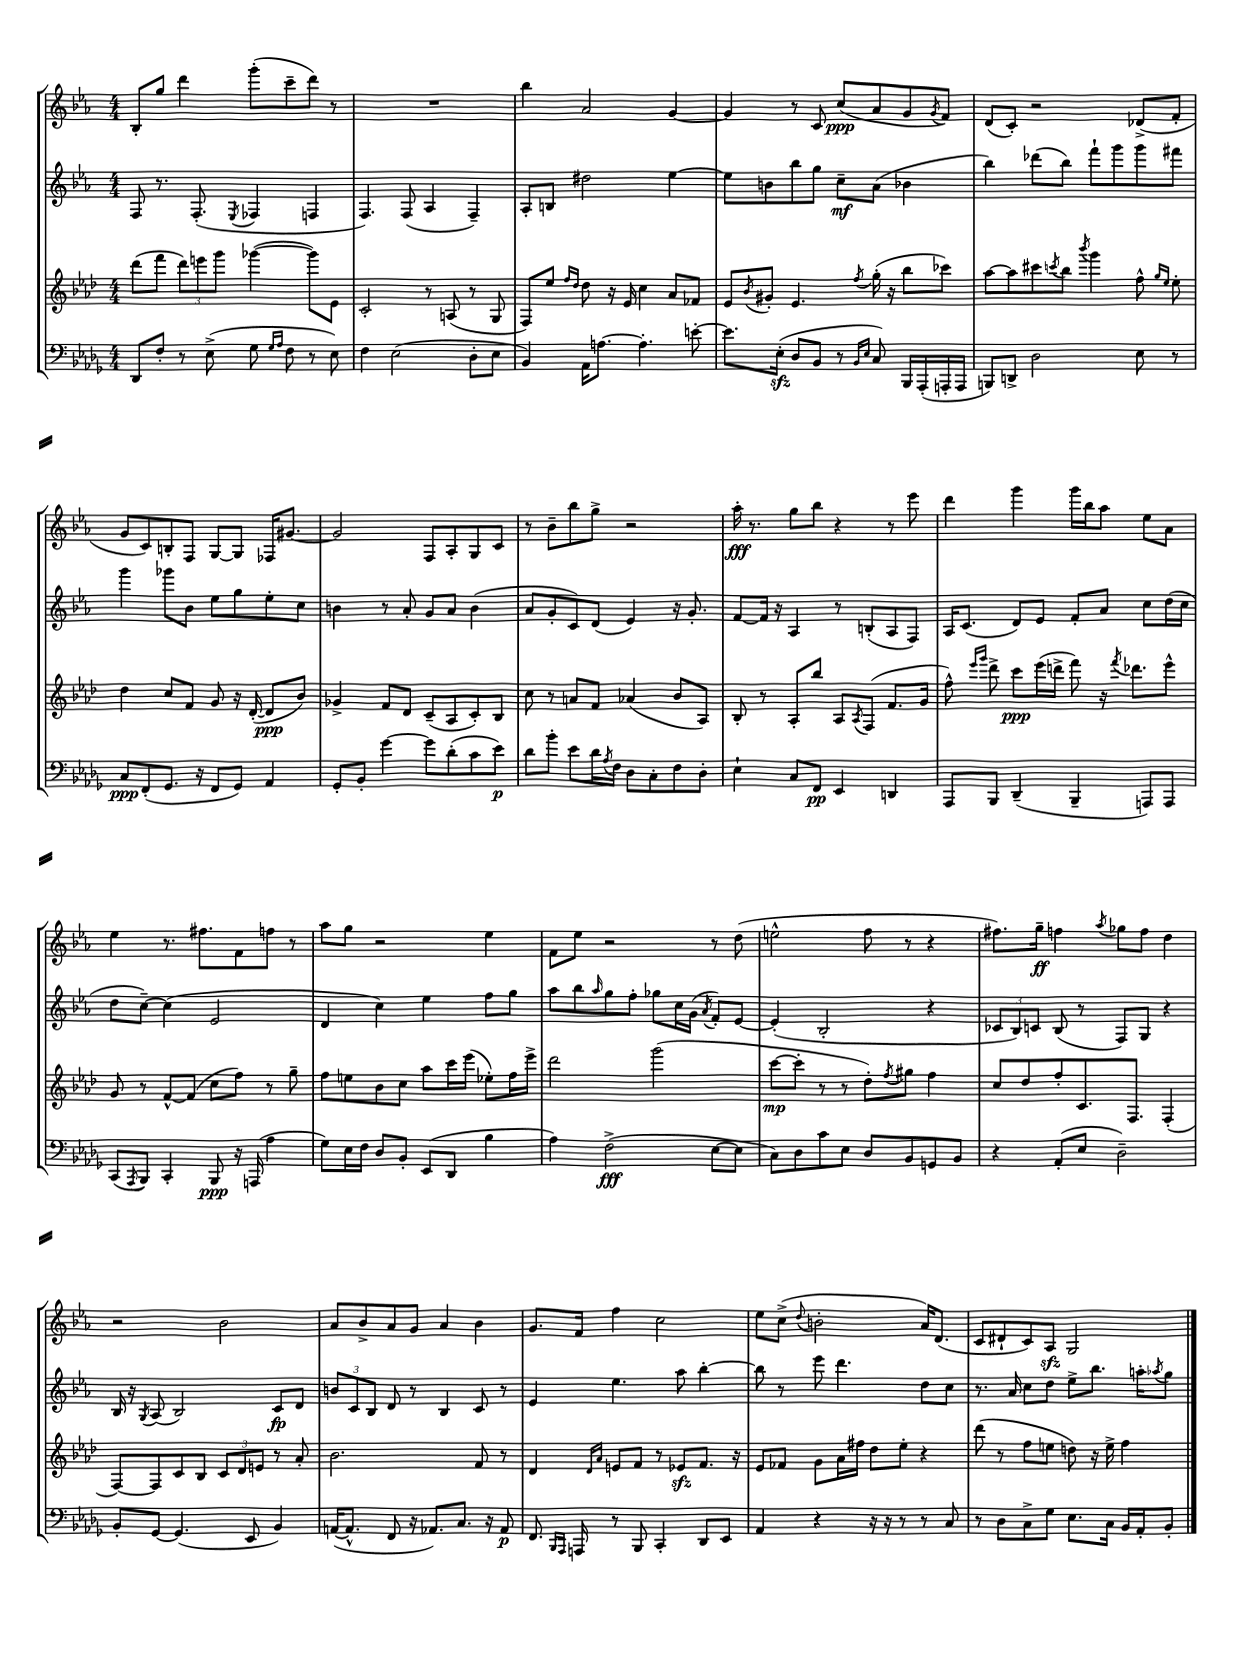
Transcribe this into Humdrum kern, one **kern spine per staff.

**kern	**dynam	**kern	**dynam	**kern	**dynam	**kern	**dynam
*part4	*part4	*part3	*part3	*part2	*part2	*part1	*part1
*staff4	*staff4	*staff3	*staff3	*staff2	*staff2	*staff1	*staff1
*clefF4	*	*clefG2	*	*clefG2	*	*clefG2	*
*k[b-e-a-d-g-]	*	*k[b-e-a-d-]	*	*k[b-e-a-]	*	*k[b-e-a-]	*
*M4/4	*	*M4/4	*	*M4/4	*	*M4/4	*
=113	=113	=113	=113	=113	=113	=113	=113
8DD-/L	.	(8ddd-\L	.	8F/	.	8B-'/L	.
8F'/J	.	8fff\J	.	8.r	.	8gg/J	.
8r	.	12ddd-\L)	.	.	.	4ddd\	.
.	.	.	.	(8.F'/	.	.	.
.	.	12eeen\	.	.	.	.	.
(8E-^\	.	.	.	.	.	.	.
.	.	12ggg\J	.	.	.	.	.
.	.	.	.	8qE-/	.	.	.
8G-\	.	([4ggg-X\	.	4F-X/	.	(8ggg'\L	.
16qqG-/LL	.	.	.	.	.	.	.
16qqA-/JJ	.	.	.	.	.	.	.
8F\	.	.	.	.	.	8ccc~\	.
8r	.	8ggg-\L])	.	4Fn/	.	8ddd\J)	.
8E-\)	.	8e-\J	.	.	.	8r	.
=114	=114	=114	=114	=114	=114	=114	=114
4F\	.	2c'/	.	4.F/)	.	1r	.
(2E-\	.	.	.	.	.	.	.
.	.	.	.	(8F/	.	.	.
.	.	8r	.	4A-/	.	.	.
.	.	(8An/	.	.	.	.	.
8D-'\L	.	8r	.	4F~/)	.	.	.
8E-\J	.	8G/	.	.	.	.	.
=115	=115	=115	=115	=115	=115	=115	=115
4BB-/)	.	8F/L)	.	8A-'/L	.	4bb-\	.
.	.	8ee-/J	.	8Bn/J	.	.	.
.	.	16qqff/LL	.	.	.	.	.
.	.	16qqdd-/JJ	.	.	.	.	.
16AA-\KL	.	8dd-\	.	2dd#X\	.	2a-/	.
[8.An\J	.	.	.	.	.	.	.
.	.	16r	.	.	.	.	.
.	.	16e-/	.	.	.	.	.
4.A'\]	.	4cc\	.	.	.	.	.
.	.	8a-/L	.	[4ee-\	.	[4g/	.
[8en'\	.	8f-X/J	.	.	.	.	.
=116	=116	=116	=116	=116	=116	=116	=116
8.e\L]	.	8e-/L	.	8ee-\L]	.	4g/]	.
.	.	8qb-/	.	.	.	.	.
.	.	8g#X'/J	.	8bn\	.	.	.
(16E-zz'\Jk	.	.	.	.	.	.	.
8D-/L	.	4.e-/	.	8bb-\	.	8r	.
8BB-/J	.	.	.	8gg\J	.	8c/	.
8r	.	.	.	8cc~\L	mf	(8cc/L	ppp
16qqBB-/LL	.	.	.	.	.	.	.
16qqE-/JJ	.	8qff/	.	.	.	.	.
8C/)	.	(16gg'\	.	(8a-\J	.	8a-/	.
.	.	16r	.	.	.	.	.
16BBB-/LL	.	8bb-\L	.	4b-X\	.	8g/	.
(16AAA-'/	.	.	.	.	.	.	.
.	.	.	.	.	.	8qg/	.
16AAAn'/	.	8ccc-X\J)	.	.	.	8f/J)	.
16AAA/JJ	.	.	.	.	.	.	.
=117	=117	=117	=117	=117	=117	=117	=117
8BBBn/L)	.	[8aa-\L	.	4bb-\)	.	(8d/L	.
8DDn^/J	.	8aa-\]	.	.	.	8c'/J)	.
2D-\	.	8ccc#X\	.	(8ddd-X\L	.	2r	.
.	.	8qcccn/	.	.	.	.	.
.	.	8bb-\J	.	8bb-\J)	.	.	.
.	.	8qbbb-/	.	.	.	.	.
.	.	4ggg\	.	8fff`\L	.	.	.
.	.	.	.	8ggg\	.	.	.
8E-\	.	8ff^^\	.	8ggg\	.	(8d-X^/L	.
.	.	16qqgg/LL	.	.	.	.	.
.	.	16qqee-/JJ	.	.	.	.	.
8r	.	8ee-'\	.	8fff#X\J	.	8f'/J	.
!!LO:LB:g=z
=118	=118	=118	=118	=118	=118	=118	=118
8C/L	ppp	4dd-\	.	4ggg\	.	8g/L	.
(8FF'/	.	.	.	.	.	8c/)	.
8.GG-/J	.	8cc/L	.	8ggg-X\L	.	8Bn'/	.
.	.	8f/J	.	8b-\J	.	8F/J	.
16r	.	.	.	.	.	.	.
8FF/L	.	8g/	.	8ee-\L	.	[8G/L	.
8GG-/J)	.	16r	.	8gg\	.	8G/J]	.
.	.	([16d-'/	.	.	.	.	.
4AA-/	.	8d-/L]	ppp	8ee-'\	.	16F-X/KL	.
.	.	.	.	.	.	[8.g#X/J	.
.	.	8b-/J)	.	8cc\J	.	.	.
=119	=119	=119	=119	=119	=119	=119	=119
8GG-'/L	.	4g-X^/	.	4bn\	.	2g#/]	.
8BB-'/J	.	.	.	.	.	.	.
[4g-\	.	8f/L	.	8r	.	.	.
.	.	8d-/J	.	8a-'/	.	.	.
8g-\L]	.	(8c~/L	.	8g/L	.	8F/L	.
(8d-'\	.	8A-/	.	8a-/J	.	8A-'/	.
8c\	.	8c'/)	.	(4b\	.	8G/	.
8e-\J)	p	8B-/J	.	.	.	8c/J	.
=120	=120	=120	=120	=120	=120	=120	=120
8d-\L	.	8cc\	.	8a-/L	.	8r	.
8b-'\J	.	8r	.	8g'/	.	8b-~\L	.
8e-\L	.	8an/L	.	8c/)	.	8bb-\	.
16d-\L	.	8f/J	.	(8d/J	.	8gg^\J	.
8qA-/	.	.	.	.	.	.	.
16F\JJ	.	.	.	.	.	.	.
8D-\L	.	(4a-X/	.	4e-/)	.	2r	.
8C'\	.	.	.	.	.	.	.
8F\	.	8b-/L	.	16r	.	.	.
.	.	.	.	8.g'/	.	.	.
8D-'\J	.	8A-/J)	.	.	.	.	.
=121	=121	=121	=121	=121	=121	=121	=121
4E-`\	.	8B-'/	.	[8f/L	.	16aa-'\	fff
.	.	.	.	.	.	8.r	.
.	.	8r	.	16f/Jk]	.	.	.
.	.	.	.	16r	.	.	.
8C/L	.	8A-'/L	.	4A-/	.	8gg\L	.
8FF/J	pp	8bb-/J	.	.	.	8bb-\J	.
4EE-/	.	8A-/L	.	8r	.	4r	.
.	.	8qA-/	.	.	.	.	.
.	.	(8F/J	.	(8Bn'/L	.	.	.
4DDn/	.	8.f/L	.	8A-/	.	8r	.
.	.	.	.	8F/J)	.	8eee-\	.
.	.	16g/Jk	.	.	.	.	.
=122	=122	=122	=122	=122	=122	=122	=122
8AAA-/L	.	8ff^^\)	.	16A-/KL	.	4ddd\	.
.	.	.	.	(8.c/J	.	.	.
.	.	16qqeee-/LL	.	.	.	.	.
.	.	16qqggg/JJ	.	.	.	.	.
8BBB-/J	.	8ddd-^\	.	.	.	.	.
(4DD-~/	.	8ccc\L	ppp	8d/L)	.	4ggg\	.
.	.	(16eee-\L	.	8e-/J	.	.	.
.	.	16dddn^\JJ	.	.	.	.	.
4BBB-~/	.	8fff\)	.	8f'/L	.	16ggg\LL	.
.	.	.	.	.	.	16bb-\J	.
.	.	16r	.	8a-/J	.	8aa-\J	.
.	.	8qfff/	.	.	.	.	.
.	.	8.ddd-X\L	.	.	.	.	.
8AAAn/L)	.	.	.	8cc\L	.	8ee-\L	.
8AAA/J	.	8eee-^^\J	.	(16dd\L	.	8a-\J	.
.	.	.	.	16cc\JJ	.	.	.
!!LO:LB:g=z
=123	=123	=123	=123	=123	=123	=123	=123
(8CC/L	.	8g/	.	8dd\L	.	4ee-\	.
8qAAA-/	.	.	.	.	.	.	.
8BBB-/J)	.	8r	.	[8cc~\J)	.	.	.
4CC'/	.	[8f^^/L	.	(4cc\]	.	8.r	.
.	.	(8f/J]	.	.	.	.	.
.	.	.	.	.	.	8.ff#X\L	.
8BBB-/	ppp	8cc\L	.	2e-/	.	.	.
16r	.	8ff\J)	.	.	.	8f\	.
(16AAAn/	.	.	.	.	.	.	.
4A-\	.	8r	.	.	.	8ffn\J	.
.	.	8gg~\	.	.	.	8r	.
=124	=124	=124	=124	=124	=124	=124	=124
8G-\L)	.	8ff\L	.	4d/	.	8aa-\L	.
16E-\L	.	8een\	.	.	.	8gg\J	.
16F\JJ	.	.	.	.	.	.	.
8D-/L	.	8b-\	.	4cc\)	.	2r	.
8BB-'/J	.	8cc\J	.	.	.	.	.
(8EE-/L	.	8aa-\L	.	4ee-\	.	.	.
8DD-/J	.	16ccc\L	.	.	.	.	.
.	.	(16eee-\JJ	.	.	.	.	.
4B-\	.	8ee-X'\L)	.	8ff\L	.	4ee-\	.
.	.	16ff\L	.	8gg\J	.	.	.
.	.	16eee-^\JJ	.	.	.	.	.
=125	=125	=125	=125	=125	=125	=125	=125
4A-\)	.	2ddd-\	.	8aa-\L	.	8f\L	.
.	.	.	.	8bb-\	.	8ee-\J	.
.	.	.	.	16qqaa-/	.	.	.
(2F^\	fff	.	.	8gg\	.	2r	.
.	.	.	.	8ff'\J	.	.	.
.	.	(2ggg\	.	8gg-X\L	.	.	.
.	.	.	.	16cc\L	.	.	.
.	.	.	.	(16g\JJ	.	.	.
.	.	.	.	8qa-/	.	.	.
[8E-\L	.	.	.	8f'/L)	.	8r	.
8E-\J]	.	.	.	[8e-/J	.	(8dd\	.
=126	=126	=126	=126	=126	=126	=126	=126
8C\L)	.	[8ccc\L	mp	(4e-'/]	.	2een^^\	.
8D-\	.	8ccc'\J]	.	.	.	.	.
8c\	.	8r	.	2B-'/	.	.	.
8E-\J	.	8r	.	.	.	.	.
8D-/L	.	8dd-'\L)	.	.	.	8ff\	.
.	.	8qff/	.	.	.	.	.
8BB-/	.	8gg#X\J	.	.	.	8r	.
8GGn/	.	4ff\	.	4r	.	4r	.
8BB-/J	.	.	.	.	.	.	.
=127	=127	=127	=127	=127	=127	=127	=127
4r	.	8cc/L	.	12c-X/L	.	8.ff#X\L)	.
.	.	.	.	12B-/)	.	.	.
.	.	8dd-/	.	.	.	.	.
.	.	.	.	12cn/J	.	.	.
.	.	.	.	.	.	16gg~\Jk	ff
(8AA-'/L	.	8ff'/	.	(8B-/	.	4ffn\	.
8E-/J	.	8.c/	.	8r	.	.	.
.	.	.	.	.	.	8qaa-/	.
2D-~\)	.	.	.	8F/L)	.	8gg-X\L	.
.	.	8.F/J	.	.	.	.	.
.	.	.	.	8G/J	.	8ff\J	.
.	.	(4F'/	.	4r	.	4dd\	.
!!LO:LB:g=z
=128	=128	=128	=128	=128	=128	=128	=128
8BB-'/L	.	[8F/L)	.	16B-/	.	2r	.
.	.	.	.	16r	.	.	.
.	.	.	.	8qG/	.	.	.
[8GG-/J	.	8F/]	.	(8A-/	.	.	.
(4.GG-/]	.	8c/	.	2B-/)	.	.	.
.	.	8B-/J	.	.	.	.	.
.	.	12c/L	.	.	.	2b-\	.
.	.	12d-/	.	.	.	.	.
8EE-/	.	.	.	.	.	.	.
.	.	12en/J	.	.	.	.	.
4BB-/)	.	8r	.	8c/L	fp	.	.
.	.	8a-'/	.	8d/J	.	.	.
=129	=129	=129	=129	=129	=129	=129	=129
([16AAn/KL	.	2.b-\	.	12bn/L	.	8a-/L	.
8.AA^^/J]	.	.	.	.	.	.	.
.	.	.	.	12c/	.	.	.
.	.	.	.	.	.	8b-^/	.
.	.	.	.	12B-/J	.	.	.
8FF/	.	.	.	8d/	.	8a-/	.
16r	.	.	.	8r	.	8g/J	.
8.AA-X/L)	.	.	.	.	.	.	.
.	.	.	.	4B-/	.	4a-/	.
8.C/J	.	.	.	.	.	.	.
.	.	8f/	.	8c/	.	4b-\	.
16r	.	.	.	.	.	.	.
8AA-/	p	8r	.	8r	.	.	.
=130	=130	=130	=130	=130	=130	=130	=130
8.FF/	.	4d-/	.	4e-/	.	8.g/L	.
16qqBBB-/LL	.	.	.	.	.	.	.
16qqAAA-/JJ	.	.	.	.	.	.	.
16AAAn/	.	.	.	.	.	16f/Jk	.
.	.	16qqd-/LL	.	.	.	.	.
.	.	16qqa-/JJ	.	.	.	.	.
8r	.	8en/L	.	4.ee-\	.	4ff\	.
8BBB-/	.	8f/J	.	.	.	.	.
4CC'/	.	8r	.	.	.	2cc\	.
.	.	8e-Xzz/L	.	8aa-\	.	.	.
8DD-/L	.	8.f/J	.	[4bb-'\	.	.	.
8EE-/J	.	.	.	.	.	.	.
.	.	16r	.	.	.	.	.
=131	=131	=131	=131	=131	=131	=131	=131
4AA-/	.	8e-/L	.	8bb-\]	.	8ee-\L	.
.	.	8f-X/J	.	8r	.	(8cc^\J	.
.	.	.	.	.	.	8qqdd/	.
4r	.	8g\L	.	8eee-\	.	2bn'\	.
.	.	16a-\L	.	4.ddd\	.	.	.
.	.	16ff#X\JJ	.	.	.	.	.
16r	.	8dd-\L	.	.	.	.	.
16r	.	.	.	.	.	.	.
8r	.	8ee-'\J	.	.	.	.	.
8r	.	4r	.	8dd\L	.	16a-/KL)	.
.	.	.	.	.	.	(8.d/J	.
8C/	.	.	.	8cc\J	.	.	.
=132	=132	=132	=132	=132	=132	=132	=132
8r	.	(8ddd-\	.	8.r	.	8c/L	.
8D-\L	.	8r	.	.	.	8d#X`/	.
.	.	.	.	16a-/	.	.	.
8C^\	.	8ff\L	.	8cc\L	.	8c/)	.
8G-\J	.	8een\J	.	8dd\J	.	8A-zz/J	.
8.E-\L	.	8ddn\)	.	8ee-^\L	.	2G/	.
.	.	16r	.	8.bb-\J	.	.	.
16C\Jk	.	16ee^\	.	.	.	.	.
16BB-/LL	.	4ff\	.	.	.	.	.
16AA-'/J	.	.	.	16aan'\KL	.	.	.
.	.	.	.	8qaa-X/	.	.	.
8BB-'/J	.	.	.	8gg\J	.	.	.
==	==	==	==	==	==	==	==
*-	*-	*-	*-	*-	*-	*-	*-
